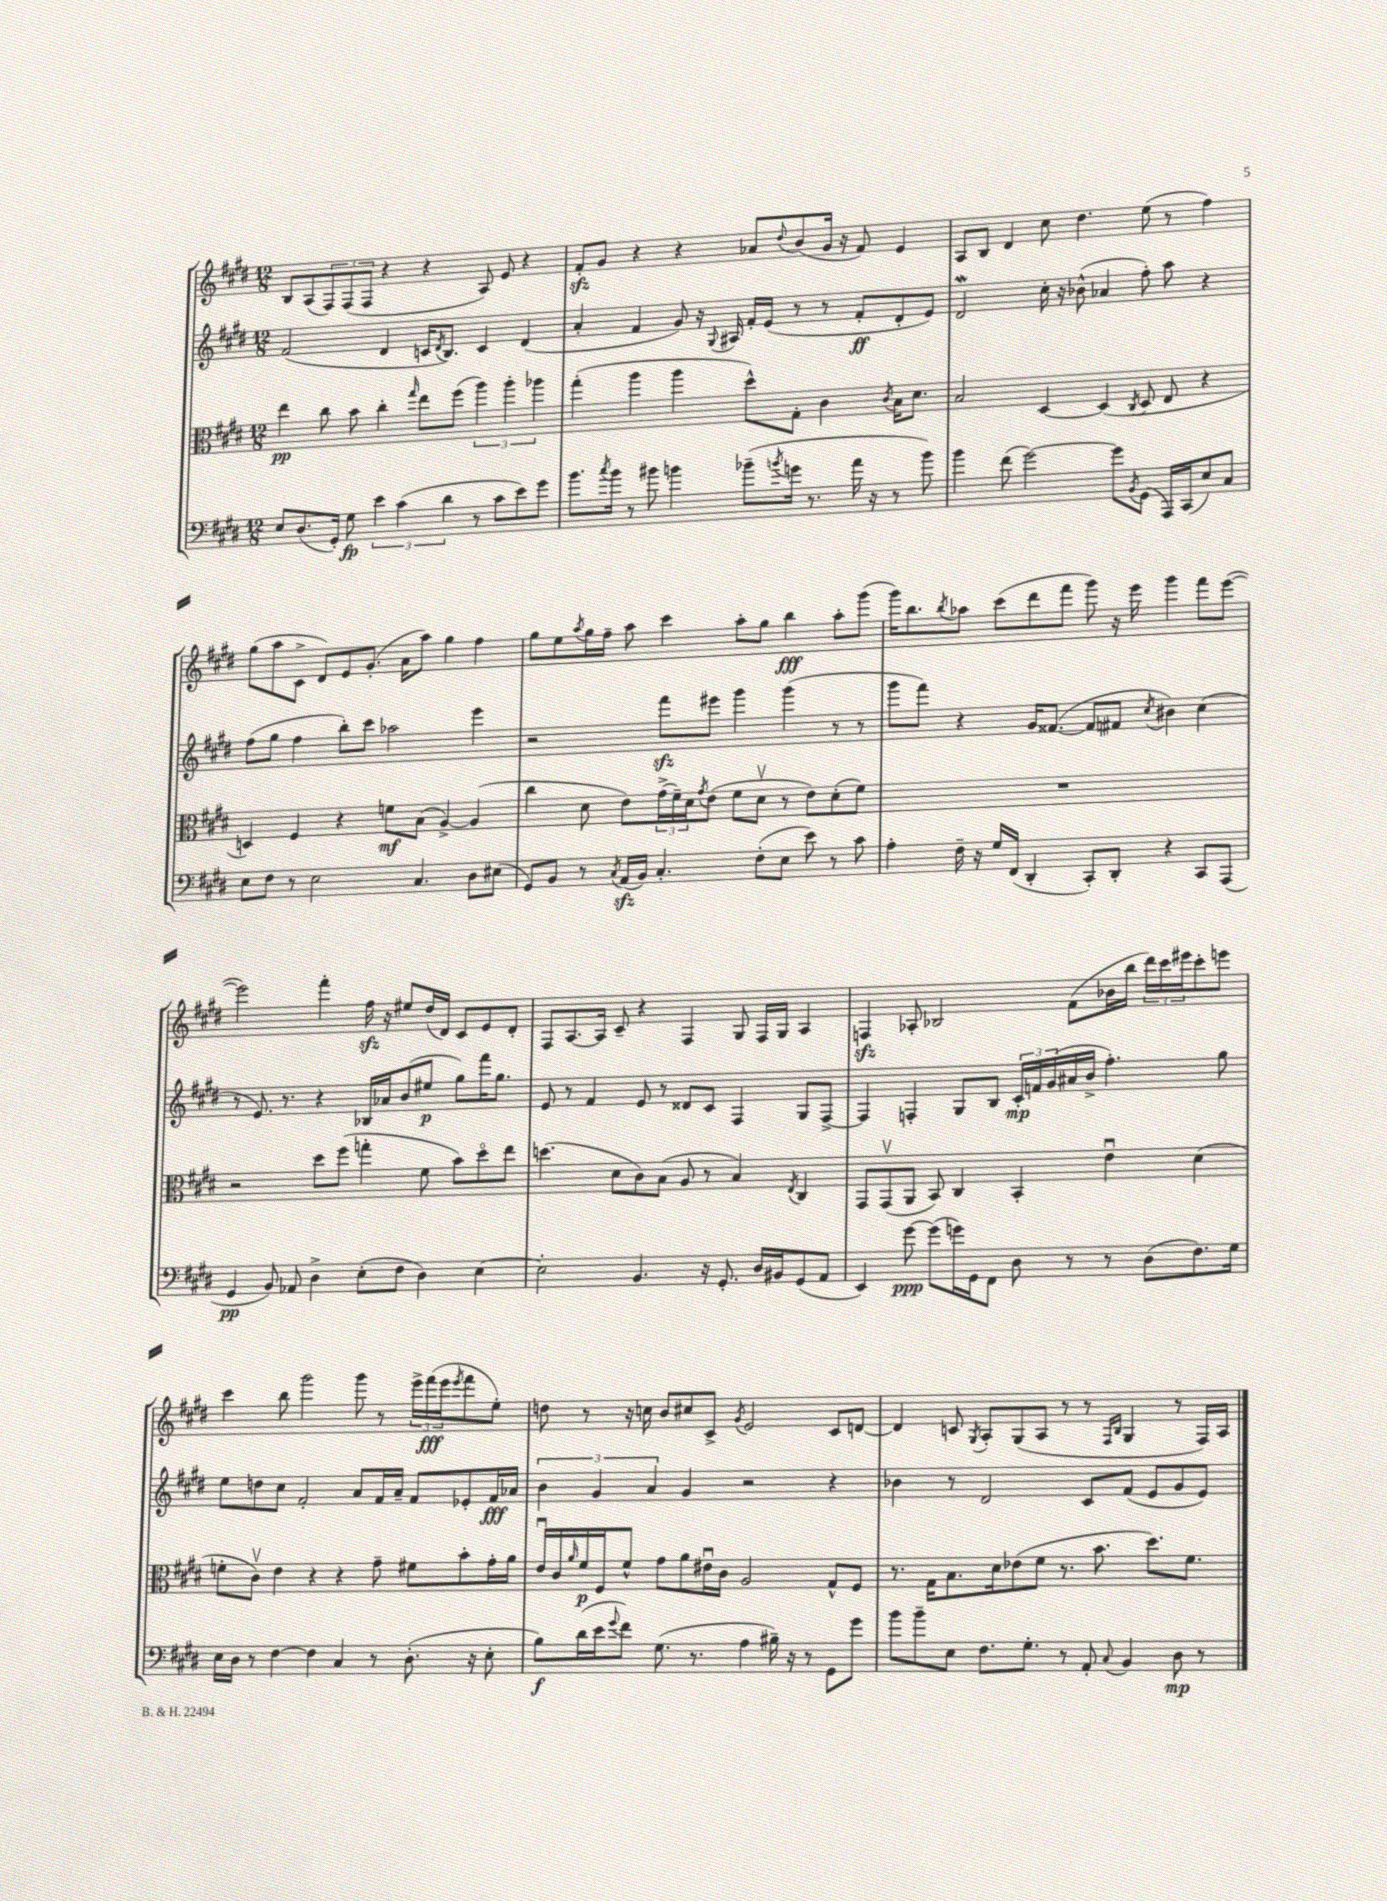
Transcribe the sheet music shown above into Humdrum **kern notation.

**kern	**dynam	**kern	**dynam	**kern	**dynam	**kern	**dynam
*part4	*part4	*part3	*part3	*part2	*part2	*part1	*part1
*staff4	*staff4	*staff3	*staff3	*staff2	*staff2	*staff1	*staff1
*clefF4	*	*clefC3	*	*clefG2	*	*clefG2	*
*k[f#c#g#d#]	*	*k[f#c#g#d#]	*	*k[f#c#g#d#]	*	*k[f#c#g#d#]	*
*M12/8	*	*M12/8	*	*M12/8	*	*M12/8	*
=107	=107	=107	=107	=107	=107	=107	=107
8E/L	.	4ee\	pp	(2f#/	.	8B/L	.
(8.D#/	.	.	.	.	.	(8A/	.
.	.	8cc#\	.	.	.	12F#/)	.
16GG#'/Jk)	.	.	.	.	.	.	.
.	.	.	.	.	.	(12F#/	.
8G#\	fp	8b\	.	.	.	.	.
.	.	.	.	.	.	12F#/J	.
6e\	.	4cc#'\	.	4d#/	.	4r	.
(6c#\	.	.	.	.	.	.	.
.	.	16qqgg#/	.	.	.	.	.
.	.	8ee\L	.	16cn/KL	.	4r	.
.	.	.	.	8qd#/	.	.	.
.	.	.	.	8.B/J)	.	.	.
6d#\	.	.	.	.	.	.	.
.	.	(8ff#\J	.	.	.	.	.
8r	.	6aa\)	.	4c/	.	8A/)	.
8c#\L	.	.	.	.	.	8e/	.
.	.	6aa'\	.	.	.	.	.
8e\)	.	.	.	(4d#/	.	4r	.
.	.	6aa-X\	.	.	.	.	.
8g#\J	.	.	.	.	.	.	.
=108	=108	=108	=108	=108	=108	=108	=108
8.b\L	.	(4gg#'\	.	4a'/	.	8f#zz'/L	.
.	.	.	.	.	.	8g#/J	.
8qcc#/	.	.	.	.	.	.	.
16b\Jk	.	.	.	.	.	.	.
8r	.	4aa\	.	4f#/	.	4r	.
8b#X\	.	.	.	.	.	.	.
4bn\	.	4aa\	.	8g#/)	.	4r	.
.	.	.	.	16r	.	.	.
.	.	.	.	8qqG#/	.	.	.
.	.	.	.	16A#X/	.	.	.
(8b-X~\L	.	8dd#^^\L)	.	16f#'/LL	.	8a-X/L	.
.	.	.	.	(16e/JJ	.	.	.
8qbn/	.	.	.	.	.	8qqdd#/	.
16gn\Jk	.	8G#'\J	.	8r	.	(8b/	.
8.r	.	.	.	.	.	.	.
.	.	4c#\	.	8r	.	16g#/Jk	.
.	.	.	.	.	.	16r	.
16a\	.	.	.	8f#'/L	ff	8f#/)	.
16r	.	.	.	.	.	.	.
.	.	8qc#/	.	.	.	.	.
8r	.	16B\KL	.	8d#'/	.	4e/	.
.	.	8.d#\J	.	.	.	.	.
8b\)	.	.	.	8e/J)	.	.	.
=109	=109	=109	=109	=109	=109	=109	=109
4b\	.	2B/	.	2d#W/	.	8A/L	.
.	.	.	.	.	.	8B/J	.
(8f#\	.	.	.	.	.	4d#/	.
[2g#\)	.	.	.	.	.	.	.
.	.	[4D#/	.	16cc#'\	.	8cc#\	.
.	.	.	.	16r	.	.	.
.	.	.	.	(8b-X^^\	.	4.dd#\	.
.	.	(4D#/]	.	4a-X/	.	.	.
8g#\L]	.	.	.	.	.	.	.
8qBB/	.	8qC#/	.	.	.	.	.
(8GG#\J	.	8D#/	.	8ff#'\)	.	(8ee\	.
16AAA/LL)	.	8E/	.	8aa\	.	8r	.
(16CC#/J	.	.	.	.	.	.	.
8E/)	.	4r	.	4r	.	4ff#\)	.
8C#/J	.	.	.	.	.	.	.
!!LO:LB:g=z
=110	=110	=110	=110	=110	=110	=110	=110
8E\L	.	4Dn/)	.	(8ff#\L	.	(8gg#\L	.
8F#\J	.	.	.	8gg#\J	.	8aa\	.
8r	.	4F#/	.	4ff#\	.	8c#^\J	.
2E\	.	.	.	.	.	8d#/L)	.
.	.	4r	.	8bb'\L)	.	8e/	.
.	.	.	.	8ccc#\J	.	(8.g#'/J	.
.	.	8fn\L	mf	2aa-X\	.	.	.
.	.	.	.	.	.	16a\KL	.
4.C#/	.	(8B\J	.	.	.	8aa\J)	.
.	.	[4A^/)	.	.	.	4gg#\	.
8D#\L	.	(4A/]	.	4eee\	.	4ff#\	.
(8E#X\J	.	.	.	.	.	.	.
=111	=111	=111	=111	=111	=111	=111	=111
8GG#/L)	.	4cc#\	.	2r	.	8gg#\L	.
8BB/J	.	.	.	.	.	8ee\	.
.	.	.	.	.	.	8qaa/	.
8r	.	8d#\	.	.	.	16gg#\L	.
.	.	.	.	.	.	16ff#~\JJ	.
8qC#/	.	.	.	.	.	.	.
(16AAzz/LL	.	8e\L)	.	.	.	8aa\	.
16BB/JJ)	.	.	.	.	.	.	.
4.C#'/	.	(24g#^\L	.	8fff#zz\L	.	4ccc#\	.
.	.	24f#~\)	.	.	.	.	.
.	.	24d#\J	.	.	.	.	.
.	.	8qg#/	.	.	.	.	.
.	.	(8e\J	.	8eee#X\J	.	.	.
.	.	8f#\L	.	4ggg#\	.	8aa'\L	.
(8F#'\L	.	8d#v\J	.	.	.	8gg#\J	.
8E\J	.	8r	.	(4ggg#\	.	4bb\	fff
8e\)	.	8e\L)	.	.	.	.	.
8r	.	(8d#'\	.	8r	.	8aa'\L	.
8c#\	.	8f#\J)	.	8r	.	(8ggg#\J	.
=112	=112	=112	=112	=112	=112	=112	=112
4A'\	.	1.r	.	8ggg#\L	.	16ggg#\KL)	.
.	.	.	.	.	.	8.bb\	.
.	.	.	.	8fff#\J)	.	.	.
.	.	.	.	.	.	8qbb/	.
16F#~\	.	.	.	4r	.	8aa-X\J	.
16r	.	.	.	.	.	.	.
16G#/LL	.	.	.	.	.	(8ccc#\L	.
(16FF#/JJ	.	.	.	.	.	.	.
4DD#'/	.	.	.	16g#/KL	.	8ddd#\	.
.	.	.	.	([8.f##X/J	.	.	.
.	.	.	.	.	.	8fff#\J	.
8CC#'/L)	.	.	.	8f##/L]	.	8ggg#\)	.
8DD#'/J	.	.	.	8f#X/J	.	16r	.
.	.	.	.	.	.	16eee\	.
.	.	.	.	8qcc#/	.	.	.
4r	.	.	.	4b#X\)	.	4ggg#\	.
8CC#/L	.	.	.	(4cc#\	.	8fff#\L	.
(8AAA/J	.	.	.	.	.	([8eee\J	.
!!LO:LB:g=z
=113	=113	=113	=113	=113	=113	=113	=113
4GG#/	pp	2r	.	8r	.	2eee\])	.
.	.	.	.	8.e/)	.	.	.
8BB/)	.	.	.	.	.	.	.
.	.	.	.	8.r	.	.	.
8AA-X/	.	.	.	.	.	.	.
4D#^\	.	8dd#\L	.	4r	.	4fff#'\	.
.	.	(8ff#\J	.	.	.	.	.
(8E'\L	.	4ggn'\	.	16B-X/LL	.	16ff#zz\	.
.	.	.	.	16a-X/J	.	16r	.
8F#\J	.	.	.	(8b/	.	8ee#X/L	.
4D#\)	.	8f#\	.	8ee#X/J	p	(16dd#/L	.
.	.	.	.	.	.	16d#/JJ)	.
.	.	8b\L)	.	8gg#\L)	.	8c#/L	.
[4E\	.	8dd#\	.	16fff#\K	.	8e/	.
.	.	.	.	8.gg#\J	.	.	.
.	.	8ee\J	.	.	.	8d#'/J	.
=114	=114	=114	=114	=114	=114	=114	=114
2E'\]	.	(4.ddn\	.	8e/	.	8F#/L	.
.	.	.	.	8r	.	[8.A/	.
.	.	.	.	4f#/	.	.	.
.	.	.	.	.	.	16A/Jk]	.
.	.	8d#\L	.	.	.	8c#~/	.
4.BB/	.	8c#\)	.	8e/	.	4r	.
.	.	(8B\J	.	8r	.	.	.
.	.	8A/	.	8d##X/L	.	4F#/	.
16r	.	8r	.	8c#/J	.	.	.
8.GG#'/	.	.	.	.	.	.	.
.	.	4B/)	.	4F#/	.	8G#/	.
16D#/LL	.	.	.	.	.	16F#/LL	.
16BB#X/J	.	.	.	.	.	16G#/JJ	.
.	.	8qE/	.	.	.	.	.
(8GG#/	.	4C#/	.	8G#/L	.	4A/	.
8AA/J	.	.	.	[8F#^/J	.	.	.
=115	=115	=115	=115	=115	=115	=115	=115
4EE/)	.	8GG#/L	.	4F#/]	.	4Fnzz/	.
.	.	(8GG#v/	.	.	.	.	.
[8g#\	ppp	8AA/J	.	4Fn'/	.	8A-X'/	.
(8g#\L]	.	8BB/)	.	.	.	2B-X/	.
16gn\L)	.	4C#/	.	8G#/L	.	.	.
16GG#\J	.	.	.	.	.	.	.
8FF#\J	.	.	.	8B/J	.	.	.
8D#\	.	4BB'/	.	24c#'/LL	mp	.	.
.	.	.	.	24fn/	.	.	.
.	.	.	.	(24g#/	.	.	.
8r	.	.	.	16a#X/	.	(8f#\L	.
.	.	.	.	16b^/JJ	.	.	.
8r	.	4eu\	.	4.ff#'\)	.	16b-X\L	.
.	.	.	.	.	.	16bb\JJ	.
(8D#\L	.	.	.	.	.	24ddd#\LL)	.
.	.	.	.	.	.	24ccc#\	.
.	.	.	.	.	.	24eee#X\J	.
8.F#\)	.	(4d#\	.	.	.	8ccc#'\	.
.	.	.	.	8gg#\	.	8eeen\J	.
16G#\Jk	.	.	.	.	.	.	.
!!LO:LB:g=z
=116	=116	=116	=116	=116	=116	=116	=116
16E\LL	.	8fn'\L	.	8ee\L	.	4ccc#\	.
16D#\JJ	.	.	.	.	.	.	.
8r	.	8c#v\J)	.	8ddn\	.	.	.
[4F#\	.	4e\	.	8cc#\J	.	8bb\	.
.	.	.	.	2f#'/	.	2ggg#\	.
4F#\]	.	4r	.	.	.	.	.
4C#/	.	4r	.	.	.	.	.
.	.	.	.	8a/L	.	8ggg#\	.
8r	.	8g#~\	.	16f#/L	.	8r	.
.	.	.	.	16a~/JJ	.	.	.
(8.D#'\	.	8f#X\L	.	8f#/L	.	24eee^\LL	.
.	.	.	.	.	.	(24fff#\	fff
.	.	.	.	.	.	24eee\J	.
.	.	.	.	.	.	8qeee/	.
.	.	8b'\	.	8e-X'/	.	8fff#\	.
16r	.	.	.	.	.	.	.
8E'\	.	16g#'\L	.	16f#/L	fff	8ee'\J)	.
.	.	16a\JJ	.	16a-X/JJ	.	.	.
=117	=117	=117	=117	=117	=117	=117	=117
8B\L)	f	16eu/LL	.	6b\	.	8ddn\	.
.	.	16c#/	.	.	.	.	.
.	.	16qqa/	.	.	.	.	.
(16d#\L	.	16f#/	p	.	.	8r	.
.	.	.	.	6g#/	.	.	.
16e\J	.	16F#/J	.	.	.	.	.
8qqg#/	.	.	.	.	.	.	.
8f#\J)	.	8f#^^/J	.	.	.	16r	.
.	.	.	.	.	.	16ccn\	.
.	.	.	.	6a/	.	.	.
(8.G#\	.	8g#\L	.	.	.	8b/L	.
.	.	8a\	.	4g#/	.	8cc#X/	.
8.r	.	.	.	.	.	.	.
.	.	16e#Xu\L	.	.	.	8c#^/J	.
.	.	16c#\JJ	.	.	.	.	.
.	.	.	.	.	.	8qg#/	.
4A\	.	2A/	.	2r	.	2e/	.
16B#X~\)	.	.	.	.	.	.	.
16r	.	.	.	.	.	.	.
8r	.	.	.	.	.	.	.
8GG#\L	.	8G#^^/L	.	4r	.	8c#/L	.
8g#\J	.	8F#/J	.	.	.	[8dn/J	.
=118	=118	=118	=118	=118	=118	=118	=118
8b\L	.	8.r	.	4b-X\	.	4d/]	.
8b~\	.	.	.	.	.	.	.
.	.	16G#\KL	.	.	.	.	.
8E\J	.	8.B\	.	8r	.	8cn/	.
.	.	.	.	.	.	8qG#/	.
8.F#\L	.	.	.	2d#/	.	8A'/L	.
.	.	16d#\k	.	.	.	.	.
.	.	(8e-X\	.	.	.	(8G#/	.
8.G#'\J	.	.	.	.	.	.	.
.	.	8f#\J	.	.	.	8A/J	.
8r	.	8.r	.	.	.	8r	.
8AA'/	.	.	.	8c#/L	.	8r	.
.	.	8.b\	.	.	.	.	.
.	.	.	.	.	.	16qqF#/LL	.
8qqC#/	.	.	.	.	.	16qqB/JJ	.
4BB/	.	.	.	(8f#/J	.	4G#/	.
.	.	8.dd#\L)	.	8e/L	.	.	.
8D#\	mp	.	.	8g#/	.	8r	.
.	.	8.f#\J	.	.	.	.	.
8r	.	.	.	8e/J)	.	16F#/LL)	.
.	.	.	.	.	.	16A/JJ	.
==	==	==	==	==	==	==	==
*-	*-	*-	*-	*-	*-	*-	*-
